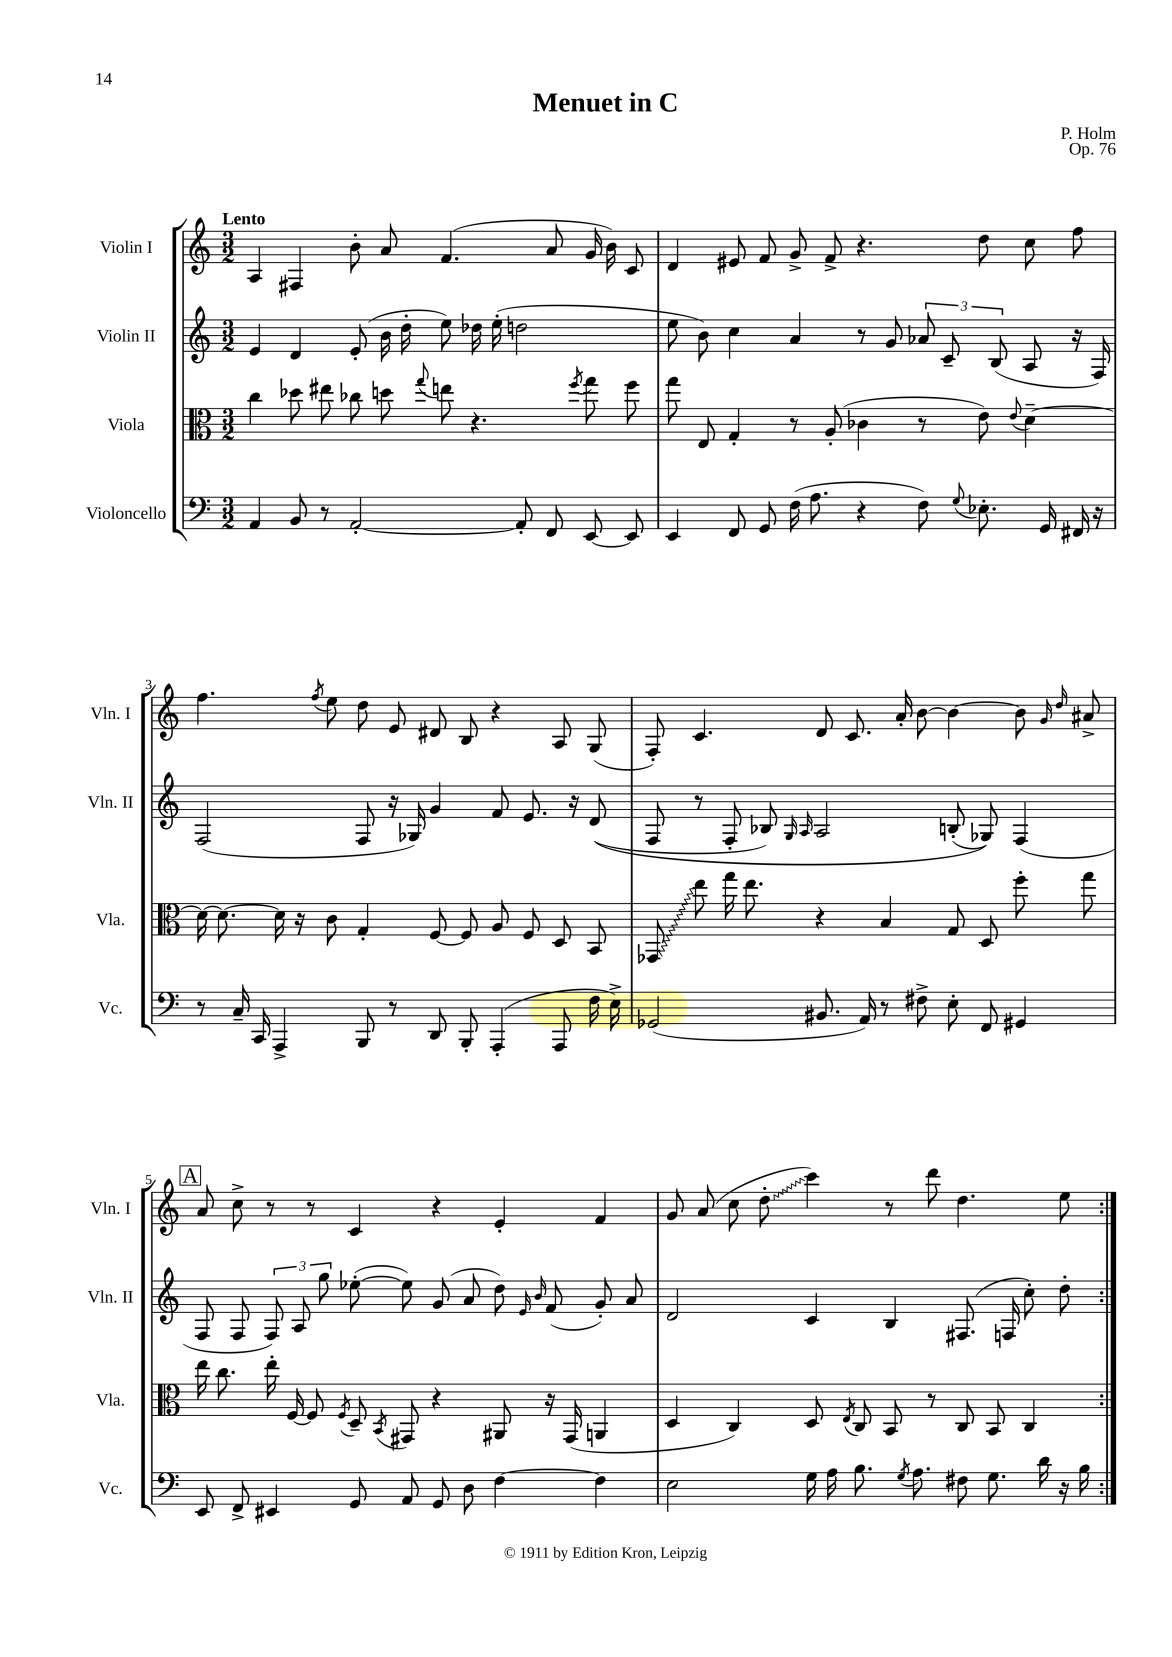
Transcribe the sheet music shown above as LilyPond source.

\header { title = "Menuet in C" composer = "P. Holm" opus = "Op. 76" }
<<
\new StaffGroup <<
\new Staff = "s0" \with { instrumentName = "Violin I" shortInstrumentName = "Vln. I" } {
    \clef treble \key c \major \numericTimeSignature \time 3/2 \tempo "Lento"
    \autoBeamOff \repeat volta 2 { a4 fis4 b'8-. a'8 f'4.( a'8 g'16 b'16) c'8 |
    d'4 eis'8 f'8 g'8-> f'8-> r4. d''8 c''8 f''8 |
    f''4. \acciaccatura { f''8 } e''8 d''8 e'8 dis'8 b8 r4 a8 g8( |
    f8-.) c'4. d'8 c'8. a'16-. b'8~ b'4~ b'8 \grace { g'16 d''16 } ais'8-> |
    \mark \markup { \box "A" } a'8 c''8-> r8 r8 c'4 r4 e'4-. f'4 |
    g'8 a'8( c''8 \once \override Glissando.style = #'zigzag d''8-.\glissando c'''4) r8 d'''8 d''4. e''8 | }
}
\new Staff = "s1" \with { instrumentName = "Violin II" shortInstrumentName = "Vln. II" } {
    \clef treble \key c \major \numericTimeSignature \time 3/2
    \autoBeamOff \repeat volta 2 { e'4 d'4 e'8-.( b'16 d''16-. e''8) des''16 e''16-.( d''2 |
    e''8 b'8) c''4 a'4 r8 g'8 \tuplet 3/2 { aes'8 c'8-- b8( } a8 r16 f16) |
    f2( f8 r16 ges16) g'4 f'8 e'8. r16 d'8(\( |
    f8 r8 f8-. bes8) \grace { g16 a16 } a2 b8-.( ges8)\) f4( |
    \mark \markup { \box "A" } f8 f8 \tuplet 3/2 { f8) a8 g''8 } ees''8~-.( ees''8) g'8( a'8 d''8) \grace { e'16 b'16 } f'8( g'8-.) a'8 |
    d'2 c'4 b4 fis8.( f16 c''8-.) d''8-. | }
}
\new Staff = "s2" \with { instrumentName = "Viola" shortInstrumentName = "Vla." } {
    \clef alto \key c \major \numericTimeSignature \time 3/2
    \autoBeamOff \repeat volta 2 { c''4 des''8 eis''8 ces''8 d''8 \appoggiatura { g''8 } e''8 r4. \acciaccatura { f''8 } g''8 f''8 |
    g''8 e8 g4-. r8 a8-.( ces'4 r8 e'8) \appoggiatura { e'8 } d'4~-- |
    d'16~ d'8.~ d'16 r16 c'8 g4-. f8~ f8 a8 f8 d8 b,8 |
    \once \override Glissando.style = #'zigzag ges,8\glissando e''8 g''16 e''8. r4 b4 g8 d8 f''8-. g''8 |
    \mark \markup { \box "A" } e''16 c''8. e''16-. f16~ f8 \acciaccatura { f8 } d8-- \acciaccatura { b,8 } gis,8 r4 ais,8 r16 gis,16( a,4 |
    d4 c4) d8 \acciaccatura { e8 } c8 b,8 r8 c8 b,8 c4 | }
}
\new Staff = "s3" \with { instrumentName = "Violoncello" shortInstrumentName = "Vc." } {
    \clef bass \key c \major \numericTimeSignature \time 3/2
    \autoBeamOff \repeat volta 2 { a,4 b,8 r8 a,2~-. a,8-. f,8 e,8~ e,8 |
    e,4 f,8 g,8 f16( a8. r4 f8) \appoggiatura { g8 } ees8.-. g,16 fis,16 r16 |
    r8 c16-- c,16 a,,4-> b,,8 r8 d,8 b,,8-. a,,4-.( a,,8 f16 e16->) |
    ges,2( bis,8. a,16) r8 fis8-> e8-. f,8 gis,4 |
    \mark \markup { \box "A" } e,8 f,8-> eis,4 g,8 a,8 g,8 d8 f4~ f4 |
    e2 g16 a16 b8. \acciaccatura { g8 } a8. fis8 g8. d'16 r16 b16 | }
}
>>
>>
